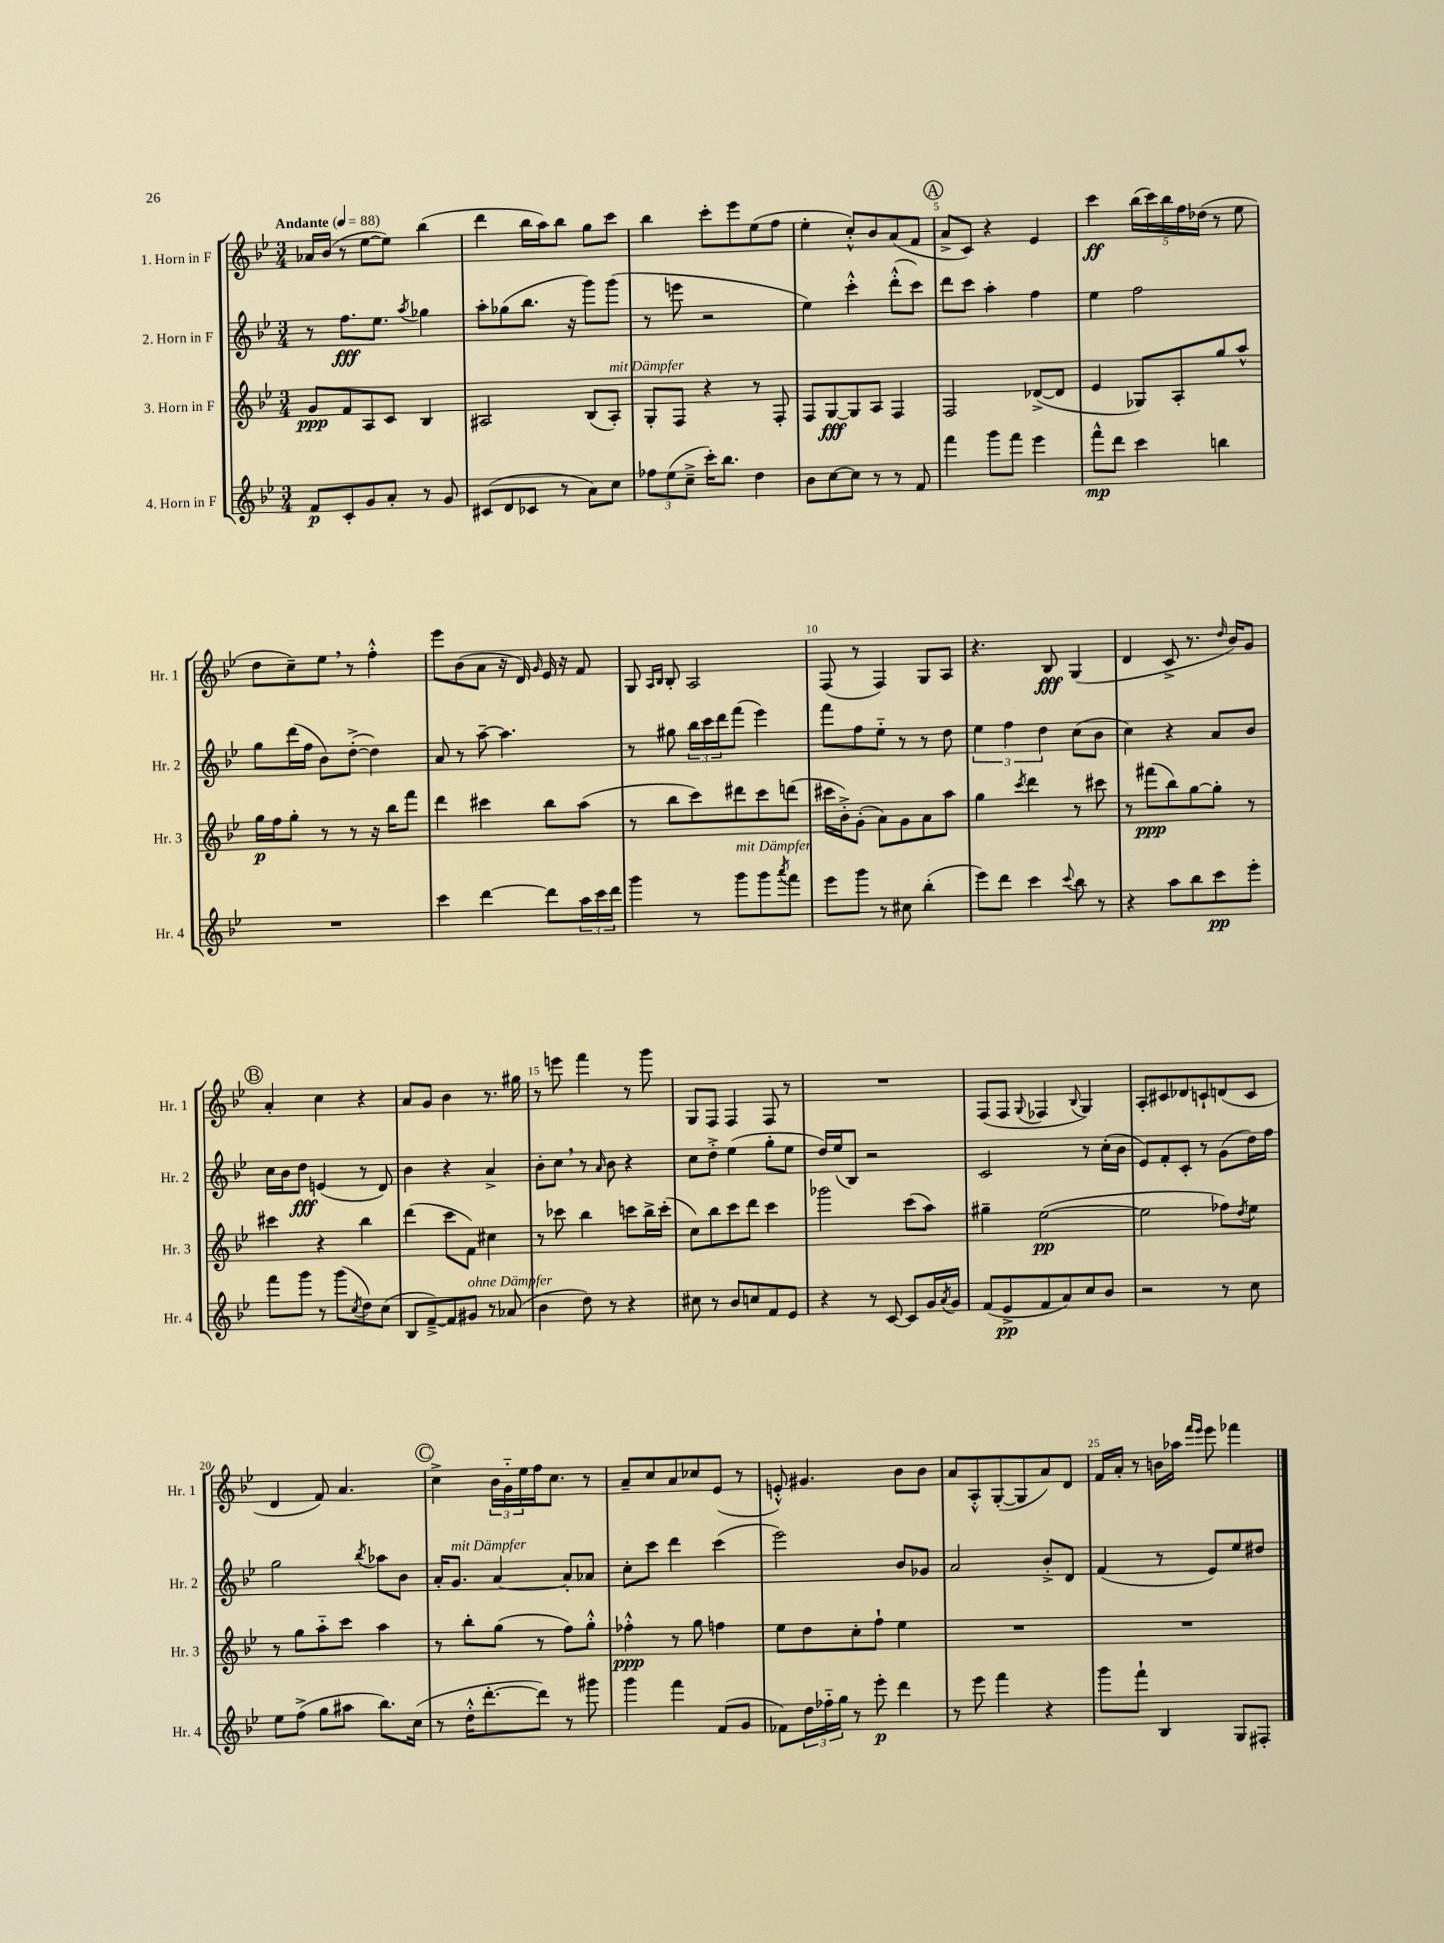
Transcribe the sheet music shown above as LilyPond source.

<<
\new StaffGroup <<
\new Staff = "s0" \with { instrumentName = "1. Horn in F" shortInstrumentName = "Hr. 1" } {
    \clef treble \key bes \major \numericTimeSignature \time 3/4 \tempo "Andante" 4 = 88
    aes'16 bes'16( r8 ees''8~ ees''8) bes''4( |
    d'''4 bes''16 a''16) bes''8 g''8 c'''8 |
    bes''4 c'''8-. ees'''8 ees''8( f''8 |
    ees''4-. c''8-.-^) bes'8 a'8( f'8 |
    \mark \markup { \circle "A" } a'8-> c'8) r4 ees'4 |
    c'''4\ff \tuplet 5/4 { bes''16( c'''16) bes''16 f''16 des''16( } r8 ees''8 |
    d''8 c''8--) ees''8 \breathe r8 f''4-.-^ |
    ees'''8 bes'8( a'8 r16 d'16) \grace { g'16 } ees'16 r16 f'8 |
    g8 \grace { a16 bes16 } bes8-. a2 |
    f8( r8 f4) g8 a8 |
    r4. bes8\fff g4( |
    d'4 c'8-> r8. \grace { d''16 } bes'16) g'8 |
    \mark \markup { \circle "B" } a'4-. c''4 r4 |
    a'8 g'8 bes'4 r8. gis''16 |
    r8 e'''8 f'''4 r8 g'''8 |
    g8 f8 f4 f8 r8 |
    R2. |
    f8( f8 \appoggiatura { g8 } fes4 \appoggiatura { bes8 } g4) |
    a8-. cis'8 des'8 c'8-! d'8( c'8 |
    d'4 f'8) a'4. |
    \mark \markup { \circle "C" } c''4-> \tuplet 3/2 { bes'16 g'16-_ ees''16 } f''16 c''8. r8 |
    a'8-- c''8 a'8 ces''8 ees'8( r8 |
    e'8-.-^) gis'4. bes'8 bes'8 |
    a'8 a8-.-^ g8~-.( g8 a'8) d'8 |
    f'16 a'16-. r8 b'16 aes''16 \grace { f'''16 ees'''16 } ees'''8 fes'''4 \bar "|." |
}
\new Staff = "s1" \with { instrumentName = "2. Horn in F" shortInstrumentName = "Hr. 2" } {
    \clef treble \key bes \major \numericTimeSignature \time 3/4
    r8 f''8.\fff ees''8. \acciaccatura { a''8 } ges''4 |
    a''8-. ges''8( bes''8. r16 g'''8) g'''8( |
    r8 e'''8 r2 |
    ees''4) c'''4-.-^ d'''8-.-^( c'''8) |
    \mark \markup { \circle "A" } d'''8 c'''8 a''4-. f''4 |
    ees''4 f''2 |
    g''8 d'''16( f''16 bes'8) d''8~-.->( d''4) |
    a'8 r8 a''8~-- a''4. |
    r8 gis''8 \tuplet 3/2 { bes''16 c'''16 d'''16 } f'''8( ees'''4) |
    f'''8 f''8 ees''8-_ r8 r8 d''8 |
    \tuplet 3/2 { ees''4 f''4 d''4 } c''8( bes'8 |
    c''4) r4 a'8 bes'8 |
    \mark \markup { \circle "B" } c''16 bes'16 d''8\fff e'4( r8 d'8) |
    bes'4 r4 a'4-> |
    bes'8-. c''8 \breathe r8 \grace { a'16 } bes'8 r4 |
    c''8 d''8-.-> ees''4( g''8-. ees''8 |
    d''16) ees''16( bes8) r2 |
    c'2 r8 c''16-.( bes'16 |
    ees'8) f'8-. c'8-. r8 g'8( d''16) f''16 |
    g''2 \acciaccatura { bes''8 } aes''8 bes'8 |
    \mark \markup { \circle "C" } a'16-. g'8.^\markup { \italic "mit Dämpfer" } a'4~ a'8-. aes'8 |
    c''8-. c'''8 d'''4 c'''4( |
    ees'''2) bes'8 ges'8 |
    a'2 bes'8-.-> d'8 |
    f'4( r8 ees'8) ees''8 dis''8 \bar "|." |
}
\new Staff = "s2" \with { instrumentName = "3. Horn in F" shortInstrumentName = "Hr. 3" } {
    \clef treble \key bes \major \numericTimeSignature \time 3/4
    g'8\ppp f'8 a8 c'8 bes4 |
    ais2 bes8( ais8-.^\markup { \italic "mit Dämpfer" }) |
    g8-. f8 r4 r8 f8-. |
    f8 g8~\fff g8 a8 f4 |
    \mark \markup { \circle "A" } f2 des'8~->( des'8 |
    ees'4 ges8) a8-. g''8 a''8-^ |
    g''16\p f''16 g''8-. r8 r8 r16 bes''16 f'''8 |
    d'''4 cis'''4 bes''8 a''8( |
    r8 bes''8 c'''8) dis'''8 c'''8 d'''8( |
    cis'''16 bes'16-.->) g'8-.( a'8) g'8 a'8 a''8 |
    g''4 \acciaccatura { c'''8 } d'''4 r8 cis'''8 |
    r8 fis'''8\ppp( bes''8) g''8~ g''8-. r8 |
    \mark \markup { \circle "B" } cis'''4 r4 bes''4 |
    d'''4( c'''8 f'8) cis''4 |
    r8 ces'''8 bes''4 c'''8 bes''16-> c'''16-.( |
    c''8) bes''8 c'''8 d'''8 c'''4 |
    ges'''2 c'''8( a''8) |
    gis''4-- ees''2~\pp( |
    ees''2 fes''8) \acciaccatura { d''8 } ees''8 |
    r8 g''8 a''8-_ c'''8 a''4 |
    \mark \markup { \circle "C" } r8 bes''8-. g''8( r8 f''8) g''8-.-^ |
    fes''4-.-^\ppp r8 g''8 f''4 |
    ees''8 d''8 c''8-. f''8-! ees''4 |
    R2. |
    R2. \bar "|." |
}
\new Staff = "s3" \with { instrumentName = "4. Horn in F" shortInstrumentName = "Hr. 4" } {
    \clef treble \key bes \major \numericTimeSignature \time 3/4
    f'8\p c'8-. g'8 a'8-. r8 g'8 |
    cis'8( d'8 ces'8 r8 a'8) c''8 |
    \tuplet 3/2 { fes''8 ees''8( c''8---> } c'''16-.) bes''8. d''4 |
    bes'8 c''8~ c''8 r8 r8 f'8 |
    \mark \markup { \circle "A" } f'''4 g'''8 f'''8 ees'''4 |
    f'''8-^\mp d'''8 c'''4 b''4 |
    R2. |
    c'''4 d'''4~ d'''8 \tuplet 3/2 { a''16 c'''16 d'''16 } |
    g'''4 r8 g'''8^\markup { \italic "mit Dämpfer" } g'''8 \acciaccatura { a'''8 } f'''8 |
    ees'''8 g'''8 r8 cis''8 bes''4-.( |
    ees'''8) d'''8 c'''4 \appoggiatura { c'''8 } bes''8 r8 |
    r4 a''8 bes''8 c'''8\pp ees'''8-. |
    \mark \markup { \circle "B" } f'''8 g'''8 r8 g'''8( \acciaccatura { c''8 } d''8) c''8( |
    bes8 f'8~--->) f'8 gis'8^\markup { \italic "ohne Dämpfer" } r8 aes'8( |
    bes'4 d''8) r8 r4 |
    cis''8 r8 bes'8 c''8 f'8 ees'8 |
    r4 r8 c'8~ c'8 g'16 \acciaccatura { a'8 } g'16 |
    f'8( ees'8->\pp f'8 a'8) c''8 bes'8 |
    r2 r8 c''8 |
    ees''8 f''8->( g''8 ais''8 bes''8.) c''16( |
    \mark \markup { \circle "C" } r8 d''16-.-^ d'''8.~-. d'''8) r8 gis'''8 |
    g'''4 f'''4 f'8( g'8 |
    fes'8) \tuplet 3/2 { d''16 fes''16-_ g''16 } r8 ees'''8-.\p d'''4 |
    r8 ees'''8 f'''4 r4 |
    g'''8 f'''8-! bes4 g8 fis8-. \bar "|." |
}
>>
>>
\layout { \context { \Score \override BarNumber.break-visibility = ##(#f #t #t) barNumberVisibility = #(every-nth-bar-number-visible 5) } }
